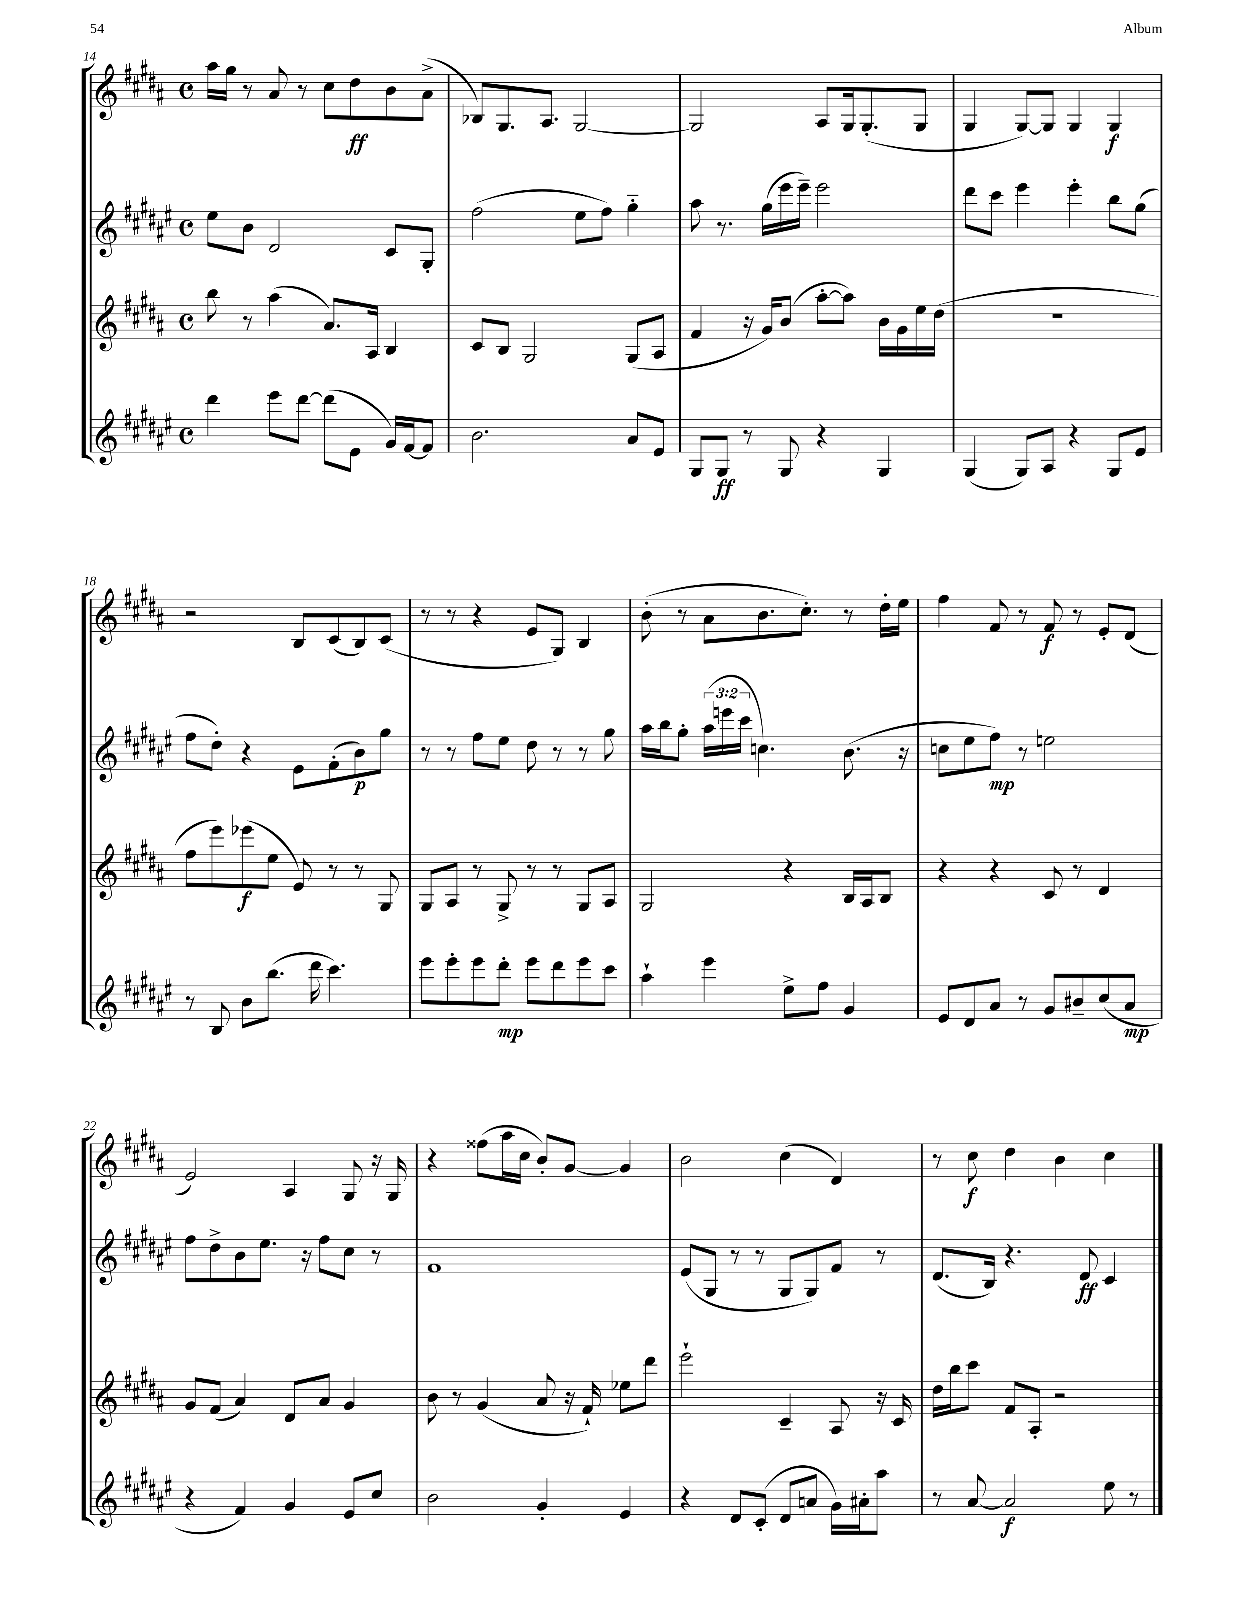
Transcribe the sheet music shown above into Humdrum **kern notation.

**kern	**kern	**kern	**kern
*staff4	*staff3	*staff2	*staff1
*clefG2	*clefG2	*clefG2	*clefG2
*k[f#c#g#d#a#e#]	*k[f#c#g#d#a#]	*k[f#c#g#d#a#e#]	*k[f#c#g#d#a#]
*M4/4	*M4/4	*M4/4	*M4/4
*met(c)	*met(c)	*met(c)	*met(c)
4ddd#\	8bb\	8ee#\L	16aa#\LL
.	.	.	16gg#\JJ
.	8r	8b\J	8r
8eee#\L	(4aa#\	2d#/	8a#/
[8ddd#\J	.	.	8r
(8ddd#\]L	8.a#/L)	.	8cc#\L
8e#\J	.	.	8dd#\
.	16A#/Jk	.	.
16g#/LL)	4B/	8c#/L	8b\
[16f#/J	.	.	.
8f#/]J	.	8G#'/J	(8a#^\J
=	=	=	=
2.b\	8c#/L	(2ff#\	8B-/L)
.	8B/J	.	8.G#/
.	2G#/	.	.
.	.	.	8.A#/J
.	.	8ee#\L	[2G#/
.	.	8ff#\J)	.
8a#/L	(8G#/L	4gg#'~\	.
8e#/J	8A#/J	.	.
=	=	=	=
8G#/L	4f#/	8aa#\	2G#/]
8G#/J	.	8.r	.
8r	16r	.	.
.	16g#/LK)	(16gg#\LL	.
8G#/	(8b/J	16eee#\	.
.	.	16eee#~\JJ)	.
4r	[8aa#'\L	2eee#\	8A#/L
.	8aa#\]J)	.	16G#/k
.	.	.	(8.G#'/
4G#/	16b\LL	.	.
.	16g#\	.	.
.	16ee\	.	8G#/J
.	(16dd#\JJ	.	.
=	=	=	=
(4G#/	1r	8ddd#\L	4G#/
.	.	8ccc#\J	.
8G#/L)	.	4eee#\	[8G#/L)
8A#/J	.	.	8G#/]J
4r	.	4eee#'\	4G#/
8G#/L	.	8bb\L	4G#/
8e#/J	.	(8gg#\J	.
=	=	=	=
8r	8ff#\L	8ff#\L	2r
8B/	8eee\)	8dd#'\J)	.
8b\L	(8eee-\	4r	.
(8.bb\J	8ee\J	.	.
.	8e/)	8e#\L	8B/L
16ddd#\	.	.	.
4.ccc#\)	8r	(8f#'\	(8c#/
.	8r	8b\)	8B/)
.	8G#/	8gg#\J	(8c#/J
=	=	=	=
8eee#\L	8G#/L	8r	8r
8eee#'\	8A#/J	8r	8r
8eee#\	8r	8ff#\L	4r
8ddd#'\J	8G#^/	8ee#\J	.
8eee#\L	8r	8dd#\	8e/L
8ddd#\	8r	8r	8G#/J)
8eee#\	8G#/L	8r	4B/
8ccc#\J	8A#/J	8gg#\	.
=	=	=	=
4aa#`\	2G#/	16aa#\LL	(8b'\
.	.	16bb\J	.
.	.	8gg#'\J	8r
4eee#\	.	(24aa#\LL	8a#\L
.	.	24eee\	.
.	.	24ccc#\JJ	.
.	.	4.cc\)	8.b\
8ee#^\L	4r	.	.
.	.	.	8.cc#'\J)
8ff#\J	.	.	.
4g#/	16B/LL	(8.b\	8r
.	16A#/J	.	.
.	8B/J	.	16dd#'\LL
.	.	16r	16ee\JJ
=	=	=	=
8e#/L	4r	8cc\L	4ff#\
8d#/	.	8ee#\	.
8a#/J	4r	8ff#\J)	8f#/
8r	.	8r	8r
8g#/L	8c#/	2ee\	8f#/
8b#~/	8r	.	8r
(8cc#/	4d#/	.	8e'/L
8a#/J	.	.	(8d#/J
=	=	=	=
4r	8g#/L	8ff#\L	2e/)
.	(8f#/J	8dd#^\	.
4f#/)	4a#/)	8b\	.
.	.	8.ee#\J	.
4g#/	8d#/L	.	4A#/
.	.	16r	.
.	8a#/J	8ff#\L	.
8e#/L	4g#/	8cc#\J	8G#/
8cc#/J	.	8r	16r
.	.	.	16G#/
=	=	=	=
2b\	8b\	1f#	4r
.	8r	.	.
.	(4g#/	.	(8ff##\L
.	.	.	16aa#\L
.	.	.	16cc#\JJ
4g#'/	8a#/	.	8b'/L)
.	16r	.	[8g#/J
.	16f#`/)	.	.
4e#/	8ee-\L	.	4g#/]
.	8ddd#\J	.	.
=	=	=	=
4r	2eee`\	(8e#/L	2b\
.	.	8G#/J	.
8d#/L	.	8r	.
(8c#'/J	.	8r	.
8d#/L	4c#~/	8G#/L	(4cc#\
8a/J	.	8G#/)	.
16g#\LL)	8A#/	8f#/J	4d#/)
16a#'\J	.	.	.
8aa#\J	16r	8r	.
.	16c#/	.	.
=	=	=	=
8r	16dd#\LL	(8.d#/L	8r
.	16bb\J	.	.
[8a#/	8ccc#\J	.	8cc#\
.	.	16B/Jk)	.
2a#/]	8f#/L	4.r	4dd#\
.	8A#'/J	.	.
.	2r	.	4b\
.	.	8d#/	.
8ee#\	.	4c#/	4cc#\
8r	.	.	.
==	==	==	==
*-	*-	*-	*-
